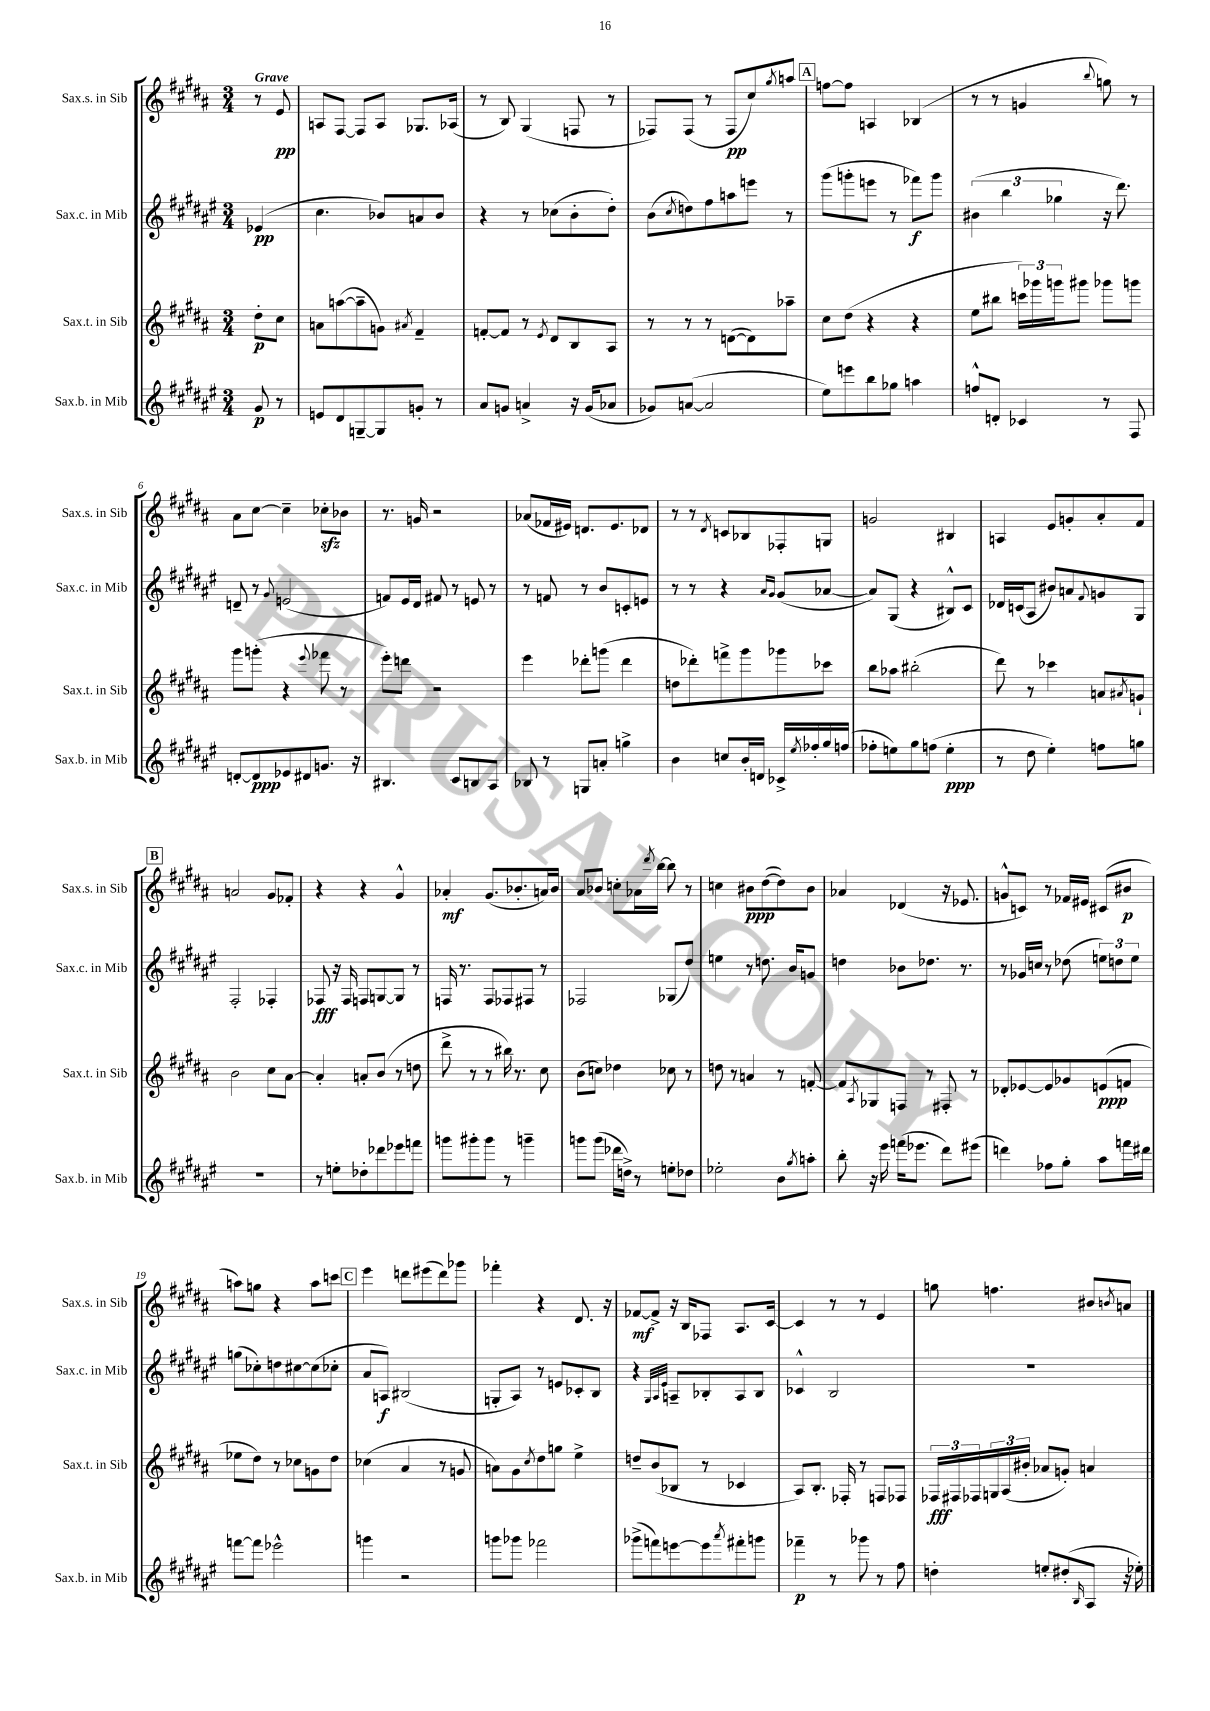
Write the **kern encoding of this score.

**kern	**kern	**kern	**kern
*staff4	*staff3	*staff2	*staff1
*clefG2	*clefG2	*clefG2	*clefG2
*k[f#c#g#d#a#e#]	*k[f#c#g#d#a#]	*k[f#c#g#d#a#e#]	*k[f#c#g#d#a#]
*M3/4	*M3/4	*M3/4	*M3/4
8g#	8dd#'	(4e-	8r
8r	8cc#	.	8e
=	=	=	=
8e	8a	4.cc#	8A
8d#	([8aa	.	[8F#
[8G~	8aa~]	.	8F#]
8G]	8g)	8b-)	8A
.	8qa#	.	.
8g'	4f#~	8a	8.G-
8r	.	8b-	.
.	.	.	(16A-
=	=	=	=
8a#	[8f'	4r	8r
8g	8f]	.	8B)
4a^	8r	8r	(4G#
.	8qe	.	.
.	8d#	(8cc-	.
16r	8B	8b'	8F
(16g	.	.	.
8a-	8A#	8dd#')	8r
=	=	=	=
8g-)	8r	(8b	8F-)
.	.	8qcc#	.
([8a	8r	8dd)	(8F-
2a]	8r	8ff#	8r
.	([8d	8aa	8F-
.	8d])	8eee	8cc#)
.	.	.	8qgg#
.	8aa-~	8r	8aa
=	=	=	=
8ee#)	8cc#	(8ggg#	[8ff
8eee	(8dd#	8ggg'	8ff]
8bb	4r	8eee	4A
8gg-	.	8r	.
4aa	4r	8fff-)	(4B-
.	.	8ggg	.
=	=	=	=
8ff^^	8ee	(6b#	8r
8d'	8bb#	.	8r
.	.	6bb	.
4c-	24ccc)	.	4g
.	24ggg-	.	.
.	24ggg	6gg-	.
.	8ggg#	.	.
.	.	.	8qqbb
8r	8ggg-	16r	8gg)
.	.	8.ddd#)	.
8F#	8ggg	.	8r
=	=	=	=
[8d'	8ggg#	8d~	8a#
8d]	(8ggg'	8r	[8cc#
.	.	8qqg#	.
8e-	4r	(2e	4cc#~]
8d#	.	.	.
.	8qqeee	.	.
8.g	8fff-	.	8cc-'
.	8r	.	8b-
16r	.	.	.
=	=	=	=
4.B#	8eee')	8f)	8.r
.	8ddd	16e#	.
.	.	16d#	16g
.	2r	8f#	2r
8c#	.	8r	.
8B	.	8e	.
8A#	.	8r	.
=	=	=	=
8B-	4eee	8r	(8a-
8r	.	8f	16f-
.	.	.	16e#)
8G	8ddd-'	8r	8.d
8a'	(8ggg	8b	.
.	.	.	8.e#
4gg^	4ddd-	8c'	.
.	.	8e	8d-
=	=	=	=
4b	8dd	8r	8r
.	8ddd-')	8r	8r
.	.	.	8qd#
8cc	8fff^	4r	8c
16b'	8ggg#	.	8B-
16d	.	.	.
.	.	16qqa#	.
.	.	16qqg#	.
16c-^	8ggg-	(8g#	8F-'
8qee#	.	.	.
16ff-'	.	.	.
16gg#	8ccc-	[8a-	8G
(16ff	.	.	.
=	=	=	=
8ff-'	8bb	8a-])	2g
8ee)	8aa-	(8G#	.
8gg#	(2bb#'	4r	.
(8ff	.	.	.
4ee'	.	8B#^^)	4B#
.	.	8c#	.
=	=	=	=
8r	8ddd#)	16d-	4A
.	.	(16c	.
8dd#	8r	8A#	.
4ee#')	4ccc-	8b#)	8e
.	.	8a	8g'
.	.	8qqf#	.
8ff	8a	8g	8a#'
.	8qa#	.	.
8gg	8g`	8G#	8f#
=	=	=	=
2.r	2b	2F#'	2a
.	8cc#	4F-'	8g#
.	[8a#	.	8f-'
=	=	=	=
8r	4a#']	8F-	4r
8ee'	.	16r	.
.	.	16F-	.
8dd-'	8a'	8F	4r
8ddd-	(8b	[8G	.
8eee-	8r	8G]	4g#^^
8fff	8dd	8r	.
=	=	=	=
8ggg	8ddd#^	16F	4a-'
.	.	8.r	.
8ggg#'	8r	.	.
8ggg#	8r	8F	(8.g#
8r	16bb#)	8F-	.
.	8.r	.	8.b-'
4ggg~	.	8F#	.
.	8cc#	8r	16a)
.	.	.	16b-
=	=	=	=
8ggg	(8b	2F-	8a#
(8ggg	8cc)	.	8b-
16ddd-	4dd-	.	8cc'
16dd^)	.	.	.
8r	.	.	16a-
.	.	.	8qddd#
.	.	.	[16bb
8ee'	8cc-	(8G-	8bb]
8dd-	8r	8dd#)	8r
=	=	=	=
2ee-'	8dd	4ee	4cc
.	8r	.	.
.	4a	8r	8b#
.	.	8.dd	([8dd#
8b	8r	.	8dd#])
.	.	16b	.
8qgg#	.	.	.
8aa'	[8f'	8g	8b#
=	=	=	=
8bb'	8f]	4dd	4a-
.	8qA#	.	.
16r	8G-	.	.
16eee#	.	.	.
(16fff	8F	8b-	(4d-
8.eee-	.	.	.
.	8r	8.dd-	.
8ddd#)	8F#'	.	16r
.	.	8.r	8.e-
(8eee#	8r	.	.
=	=	=	=
4ddd)	8d-'	8r	8g^^
.	[8e-	16g-	8c)
.	.	16cc	.
8ff-	8e-]	8r	8r
8gg#'	8g-	(8dd-	16f-
.	.	.	16e#
8aa#	(8e	12ee)	(8c#
.	.	12dd	.
16fff	8f	.	8b#
.	.	12ee	.
16ddd#	.	.	.
=	=	=	=
[8fff	8ee-	(8gg	8aa)
8fff]	8dd#)	8cc-')	8gg
2eee-^^	8r	8dd	4r
.	8cc-	[8cc#	.
.	8g	(8cc#]	8aa
.	8dd#	8cc-'	8ccc
=	=	=	=
4ggg	(4cc-	8a#	4eee
.	.	8A)	.
2r	4a#	(2B#	8ddd
.	.	.	(8eee#
.	8r	.	8ddd)
.	8g	.	8ggg-
=	=	=	=
8ggg	8a)	8G'	4fff-'
8ggg-	8g#	8A#)	.
.	8qcc#	.	.
2fff-	8dd#	8r	4r
.	8gg	8e	.
.	4ee^	8c-'	8.d#
.	.	8B	.
.	.	.	16r
=	=	=	=
(8ggg-^	8dd~	4r	[8f-
8fff)	(8b	.	8f-^]
.	.	32qqG#	.
.	.	32qqA#	.
.	.	32qqe#	.
[8eee	8B-	8A~	16r
.	.	.	16B
8eee]	8r	8B-'	8F-
8qaaa#	.	.	.
8fff#'	4c-	8A	8.A#
8ggg	.	8B-	.
.	.	.	[16c#
=	=	=	=
4fff-~	8A#)	4c-^^	4c#]
.	8.B'	.	.
8r	.	2B	8r
.	16F-'	.	.
8ggg-	8r	.	8r
8r	8F	.	4e
8ff#	8F-	.	.
=	=	=	=
4dd'	24F-	2.r	8gg
.	24F#	.	.
.	24F-	.	.
.	24G	.	4.ff
.	(24A#	.	.
.	24b#'	.	.
8ee'	8a-	.	.
(8dd#'	8g')	.	.
16qqB	.	.	.
8A#	4a	.	8b#
.	.	.	8qb
16r	.	.	8a
16ee-')	.	.	.
==	==	==	==
*-	*-	*-	*-
